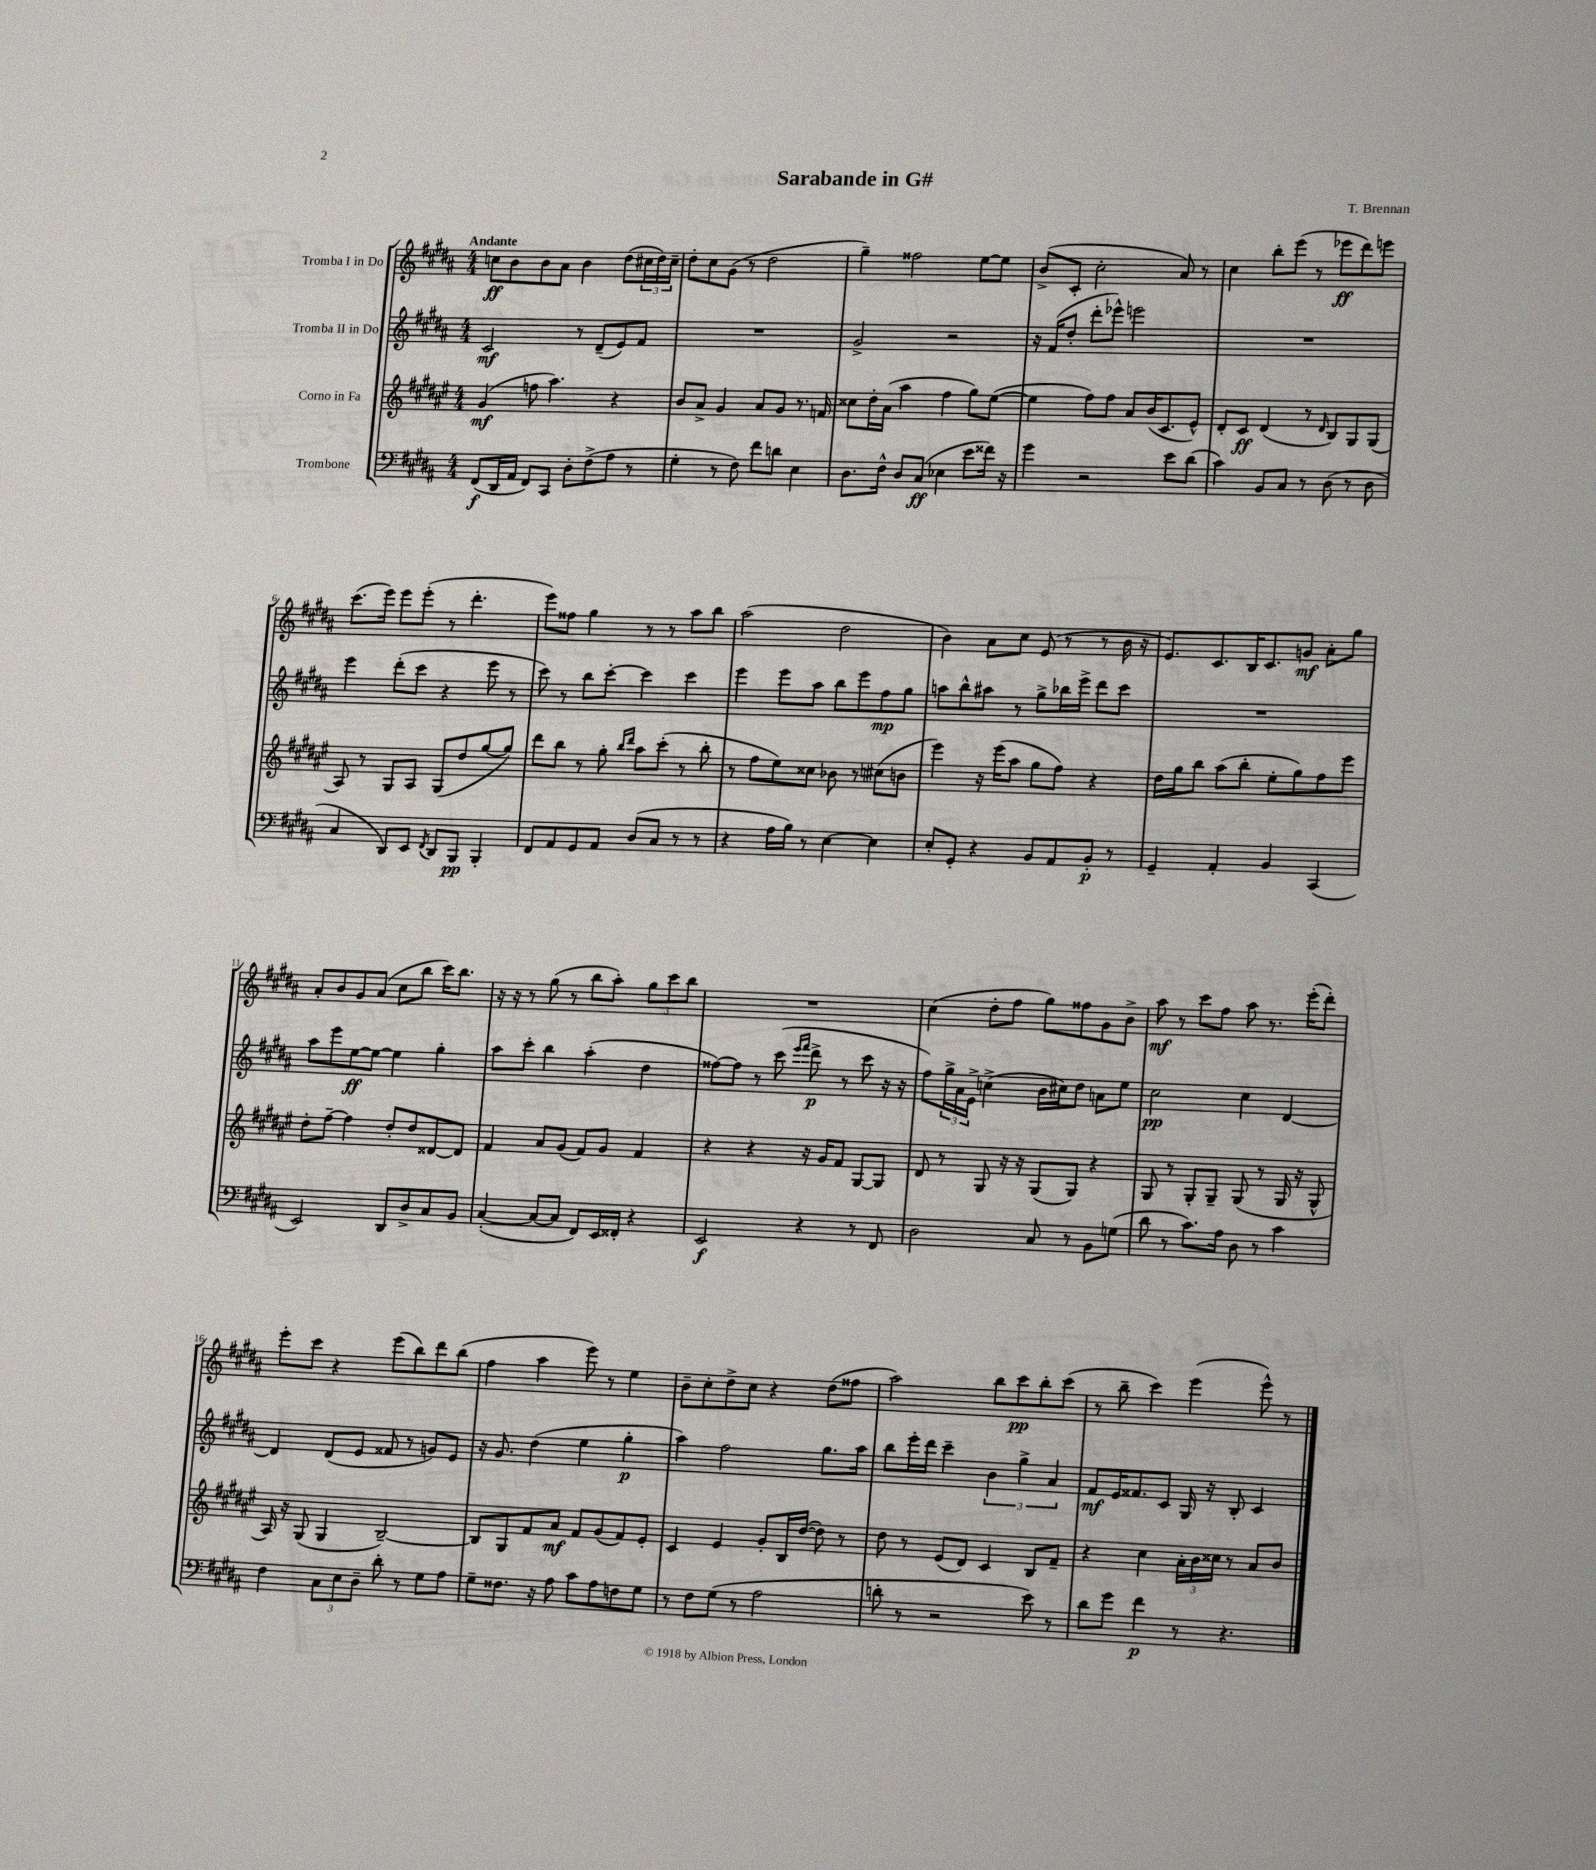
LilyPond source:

\header { title = "Sarabande in G#" composer = "T. Brennan" }
<<
\new StaffGroup <<
\new Staff = "s0" \with { instrumentName = "Tromba I in Do" } {
    \clef treble \key b \major \numericTimeSignature \time 4/4 \tempo "Andante"
    c''8\ff b'8 b'8 ais'8 b'4 dis''8( \tuplet 3/2 { cis''16 dis''16) cis''16-- } |
    dis''8-. cis''8 gis'8( r8 dis''2 |
    gis''4--) fisis''2 e''8~ e''8 |
    b'8->( cis'8-. cis''2-. ais'8) r8 |
    cis''4 b''8-. e'''8( r8 ees'''8\ff dis'''8) e'''8 |
    cis'''8.( e'''16) e'''8 e'''8-.( r8 dis'''4.-. |
    e'''8) fisis''8 gis''4 r8 r8 ais''8 b''8 |
    ais''2( dis''2 |
    b'4) ais'8 cis''8 e'8( r8 r8 b'16 r16 |
    e'8.) cis'8. b16 cis'8. g'8\mf ais'8-. gis''8 |
    ais'8-. b'8 gis'8 ais'8( cis''8 b''8 cis'''16) b''8. |
    r16 r16 r8 gis''8( r8 b''8 ais''8-.) \tuplet 3/2 { gis''8 cis'''8 b''8 } |
    R1 |
    cis''4( dis''8-. fis''8 gis''8) fisis''8 gis'8 b'8-> |
    ais''8\mf r8 cis'''8 fis''8 ais''8 r8. e'''16-.( dis'''8-.) |
    e'''8-. cis'''8 r4 e'''8( b''8) dis'''8 b''8( |
    fis''4 ais''4 e'''8) r8 e''4 |
    b'8-- cis''8-. dis''8-> cis''8 r4 dis''8( fisis''8 |
    ais''2) b''8 cis'''8\pp b''8-. cis'''8( |
    r8 b''8-- cis'''4) e'''4( e'''8-^) r8 \bar "|." |
}
\new Staff = "s1" \with { instrumentName = "Tromba II in Do" } {
    \clef treble \key b \major \numericTimeSignature \time 4/4
    cis'2\mf r8 dis'8--( e'8) fis'8 |
    R1 |
    gis'2-> r2 |
    r16 fis'16( dis''8-. dis'''8-. ees'''8-^) e'''2 |
    R1 |
    e'''4 dis'''8-.( cis'''8 r4 e'''8 r8 |
    cis'''8) r8 b''8 cis'''8~-. cis'''4 cis'''4 |
    e'''4 e'''8 ais''8 b''8 e'''8 fis''8\mp gis''8 |
    a''8 b''8-^ ais''8 r8 gis''8-> bes''16 e'''16-> dis'''8 cis'''8 |
    R1 |
    ais''8 e'''8 e''8~\ff e''8~ e''4 gis''4-. |
    ais''8 cis'''8-. b''4 ais''4-.( dis''4 |
    fisis''8~) fisis''8 r8 cis'''8( \grace { e'''16 fis'''16 } dis'''8->\p r8 cis'''8 r16 r16 |
    fis''8) \tuplet 3/2 { gis''16-> ais'16 e'16-> } c''4->( b'16 cis''16) dis''8 a'8 e''8 |
    cis''2\pp cis''4 dis'4~ |
    dis'4 dis'8( e'8 fisis'8 r8 g'8) e'8 |
    r16 gis'8. dis''4( e''4 gis''4-.\p |
    ais''4) fis''2 gis''8. ais''16 |
    b''8 e'''16-. dis'''16 cis'''4-- \tuplet 3/2 { b'4 gis''4-> ais'4 } |
    fis'8\mf e'16 fisis'8. cis'8 gis16 r16 b8-. cis'4 \bar "|." |
}
\new Staff = "s2" \with { instrumentName = "Corno in Fa" } {
    \clef treble \key fis \major \numericTimeSignature \time 4/4
    gis'4\mf( f''8 ais''4.) r4 |
    b'8 ais'8-> gis'4 ais'8 gis'8 r8. f'16 |
    cisis''8 dis''16-. ais'16( ais''4 fis''4 gis''8) eis''8~( |
    eis''4 fis''8) fis''8 ais'8 b'16( cis'8. eis'8-^) |
    dis'8-. cis'8\ff dis'4( r8 \grace { dis'16 } b8) gis8 gis8( |
    ais8) r8 gis8 ais8 gis8( dis''8 gis''8~ gis''8) |
    dis'''8 b''8 r8 gis''8-. \grace { b''16 dis'''16 } ais''8 cis'''8-.( r8 b''8-. |
    r8 fis''8 eis''8) cisis''8 bes'8 r8 cis''8( b'8 |
    eis'''4) r16 eis'''16( ais''8 gis''8 fis''8) r4 |
    dis''16 gis''16 b''8 ais''8( b''8-. eis''8-. gis''8) fis''8 eis'''8 |
    dis''8-. fis''8~-- fis''4 dis''8-. dis''8 disis'8~ disis'8 |
    fis'4 ais'8 gis'8( fis'8) gis'8 fis'4 |
    r4 r4 r16 gis'16 fis'8 gis8~ gis8 |
    dis'8 r8 gis8 r16 r16 gis8( gis8) r4 |
    gis8 r8 gis8-. gis8-- gis8( r8 gis16 r16 gis8-^ |
    ais16) r16 gis8( gis4 b2~--) |
    b8 gis8 fis'8 ais'8\mf fis'8 gis'8( fis'8) eis'8-. |
    cis'4 eis'4 gis'8-. b16 dis''16~( dis''8) r8 |
    dis''8 r8 eis'8( dis'8) cis'4 b8 fis'8-- |
    r4 cis''4 \tuplet 3/2 { ais'16-. b'16 cisis''16 } r8 ais'8 b'8 \bar "|." |
}
\new Staff = "s3" \with { instrumentName = "Trombone" } {
    \clef bass \key b \major \numericTimeSignature \time 4/4
    fis,8\f( dis,16 ais,16 fis,8) cis,8 dis8-. fis8->( ais8 r8 |
    gis4-. r8 fis8) fis'8 d'8 e4 |
    dis8. fis16-^ dis8 cis8\ff( ees4 e'8 fisis'16) r16 |
    gis'4 r2 e'8 dis'8( |
    cis'4) b,8 cis8 r8 dis8( r8 dis8 |
    cis4 dis,8) e,8 \acciaccatura { fis,8 } dis,8 b,,8\pp b,,4-. |
    fis,8 ais,8 gis,8 ais,8 dis8( cis8 r8 r8 |
    r4 ais16 b16) r8 e4~ e4 |
    e8-. gis,8-. r4 b,8 ais,8 b,8-.\p r8 |
    gis,4-- ais,4-. b,4 cis,4( |
    e,2) dis,8 dis8-> cis8 b,8 |
    cis4~-.( cis8~ cis8 fis,8) e,16 fisis,16-. r4 |
    e,2\f r4 r8 fis,8 |
    dis2 cis8 r8 b,8 g8( |
    dis'8 r8 cis'8.) ais16 dis8 r8 cis'4 |
    fis4 \tuplet 3/2 { cis8 e8 dis8-- } dis'8-. r8 gis8 ais8 |
    gis8-- fisis8. r16 ais8 cis'8 ais8 f8 gis8 |
    r8 fis8 gis8( r8 ais2 |
    d'8-. r8 r2 e'8) r8 |
    dis'8 gis'8 fis'4\p r8 r4. \bar "|." |
}
>>
>>
